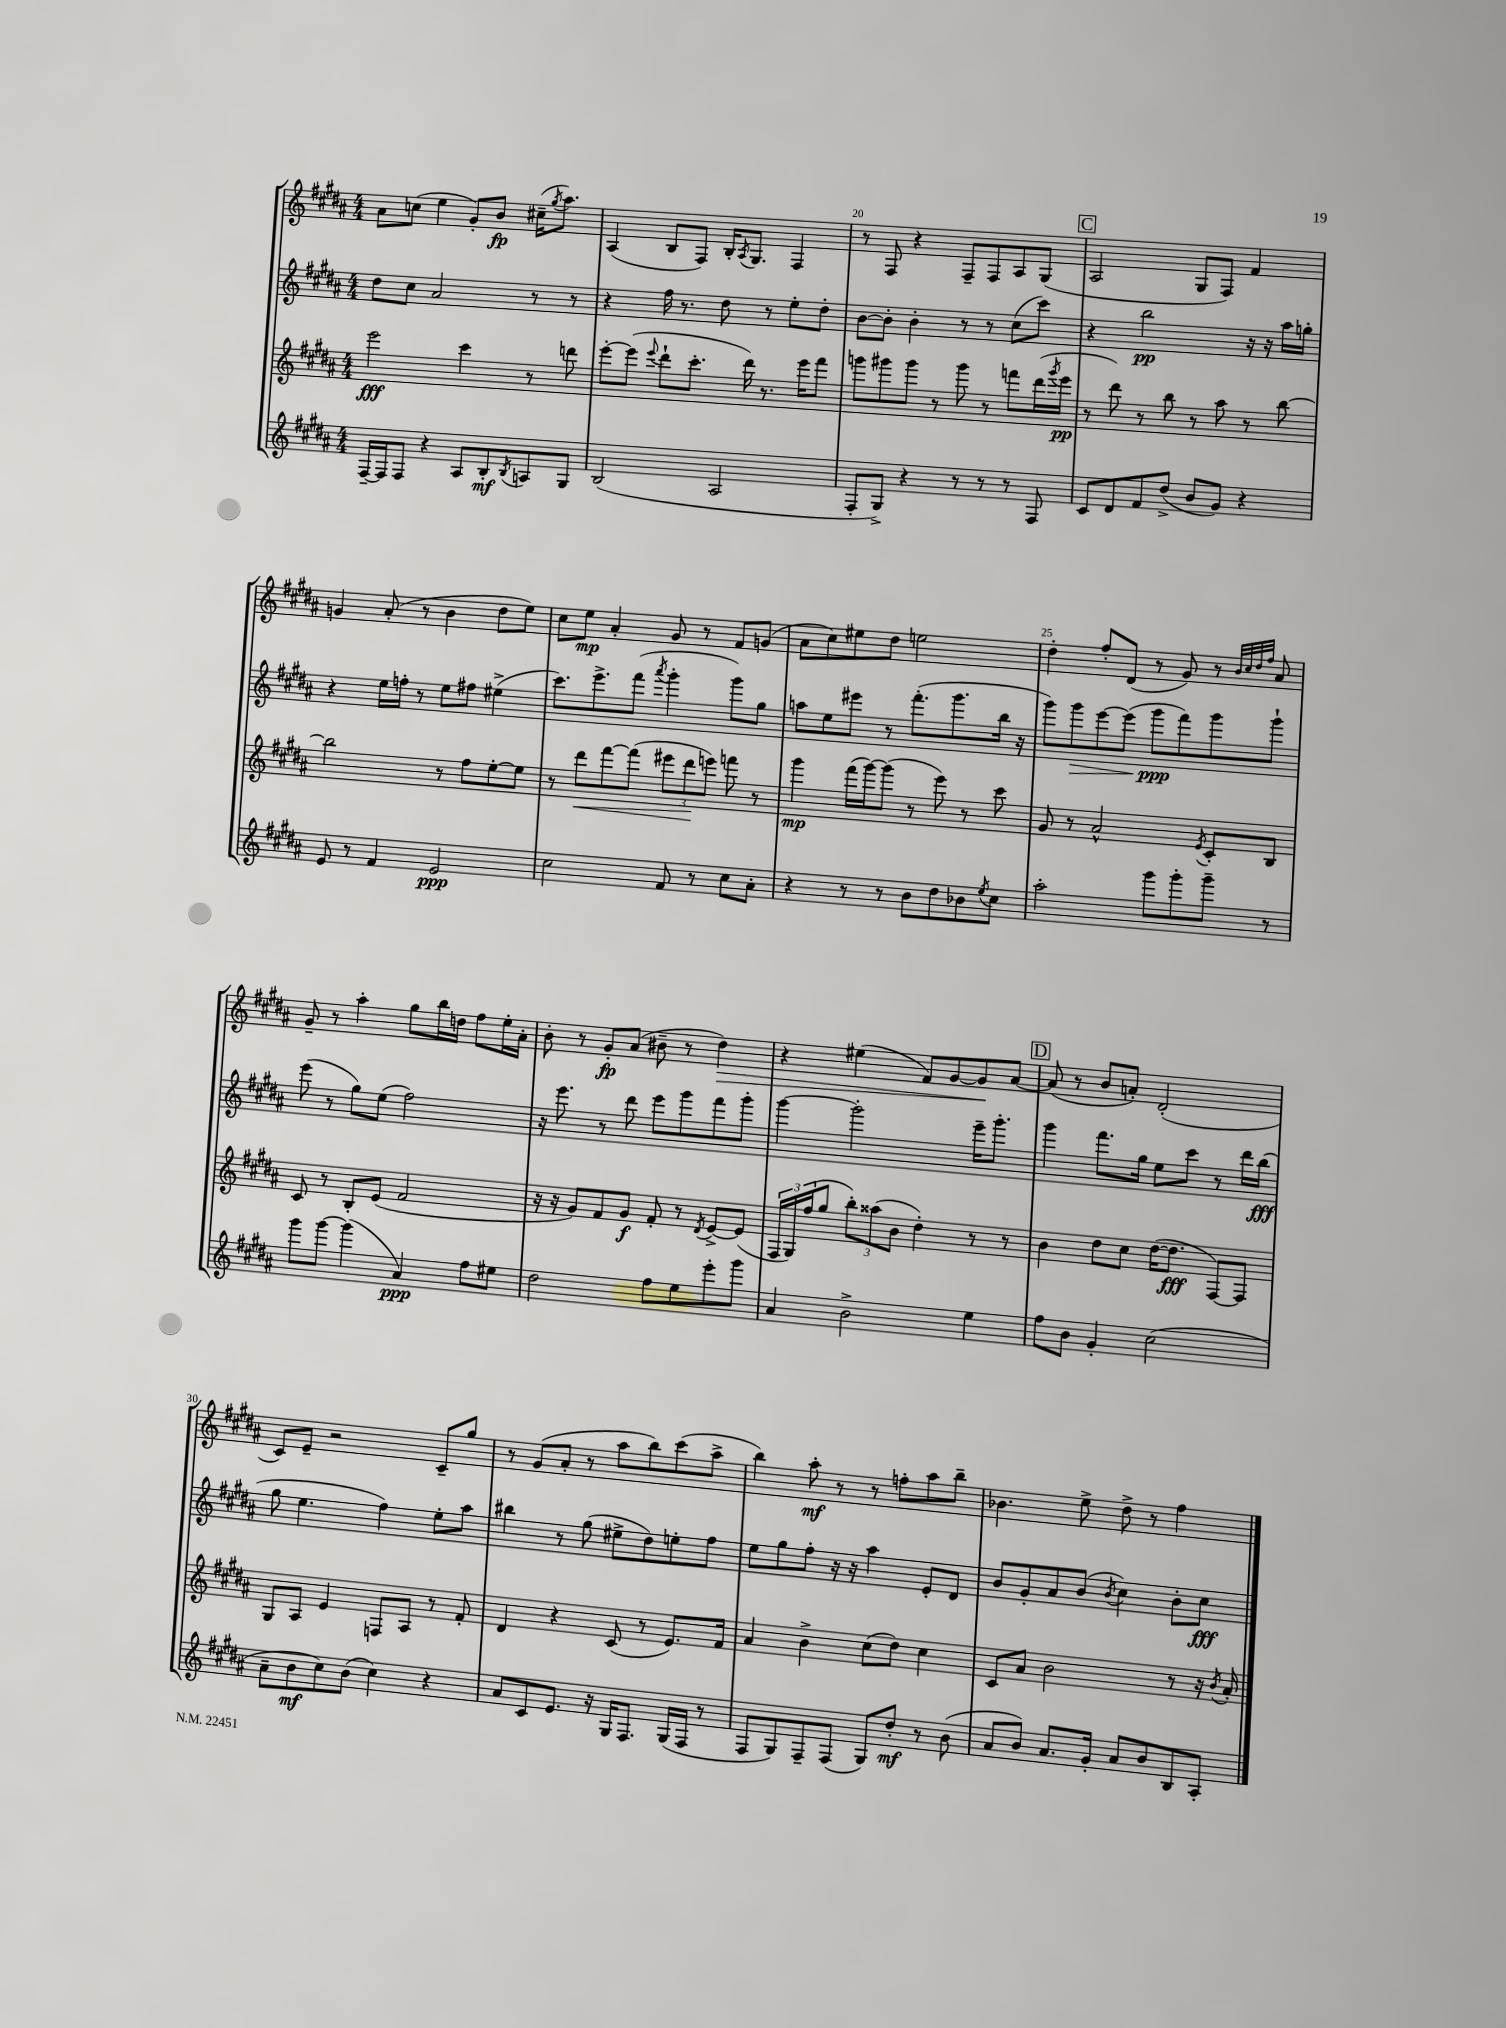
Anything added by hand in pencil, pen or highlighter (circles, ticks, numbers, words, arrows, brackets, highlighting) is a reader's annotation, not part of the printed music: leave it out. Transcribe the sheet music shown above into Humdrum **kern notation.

**kern	**kern	**kern	**kern
*staff4	*staff3	*staff2	*staff1
*clefG2	*clefG2	*clefG2	*clefG2
*k[f#c#g#d#a#]	*k[f#c#g#d#a#]	*k[f#c#g#d#a#]	*k[f#c#g#d#a#]
*M4/4	*M4/4	*M4/4	*M4/4
[16F#~	2eee	8dd#	8a#
16F#]	.	.	.
8F#	.	8cc#	(8cc
4r	.	2a#	4ee
8A#	4ccc#	.	8g#')
8B'	.	.	8b
8qB	.	.	.
8A	8r	8r	(16cc#~
.	.	.	8qgg#
.	.	.	8.aa#)
8G#	8ddd	8r	.
=	=	=	=
(2B	[8eee'	4r	(4A#
.	(8eee]	.	.
.	8qqeee	.	.
.	8ddd#`	16ff#	8B
.	.	8.r	.
.	8.ccc#'	.	8F#)
2A#	.	8dd#	16B'
.	.	.	8qA#
.	16ddd#)	.	8.G#
.	8.r	8r	.
.	.	8ee'	4F#
.	16eee	.	.
.	8fff#	8dd#'	.
=	=	=	=
8F#'	8ggg	[8b	8r
8G#^)	8ggg#	8b']	8F#
4r	8ggg#	4b'	4r
.	8r	.	.
8r	8ggg#	8r	8F#~
8r	8r	8r	8F#
8r	8fff	(8cc#	8A#
8F#	(16ddd#	8ccc#)	(8G#
.	8qggg#	.	.
.	16eee	.	.
=	=	=	=
8c#	8r	4r	2A#
8d#	8ddd#)	.	.
8f#	8r	2bb	.
(8dd#^	8bb	.	.
8b	8r	.	8G#
8g#)	8aa#	.	8F#)
4r	8r	16r	4f#
.	.	16r	.
.	[8bb	16aa#	.
.	.	16gg'	.
=	=	=	=
8e	2bb]	4r	4g
8r	.	.	.
4f#	.	16ee	(8a#'
.	.	16ff'	.
.	.	8r	8r
2e	8r	8ee	4b
.	8ff#	8ff#	.
.	[8ee'	(4ee#^	8dd#
.	8ee]	.	8ee)
=	=	=	=
2cc#	8r	8.ccc#)	8cc#
.	8ddd#	.	8ee
.	.	8.eee^	.
.	[8fff#	.	4a#'
.	(8fff#]	(8fff#	.
.	.	8qaaa#	.
8f#	12eee#	4ggg#'	8g#
.	12ddd#	.	.
8r	.	.	8r
.	12eee)	.	.
8cc#	8fff	8ggg#)	8f#
8a#'	8r	8gg#	(8g
=	=	=	=
4r	4ggg#	8aa	8a#
.	.	8ee	8cc#)
8r	(16fff#	8eee#	8ee#
.	[16ggg#)	.	.
8r	(8ggg#]	8r	8dd#
8b	8r	(8.fff#'	2ee
8dd#	8eee)	.	.
.	.	8.ggg#	.
8b-	8r	.	.
8qee	.	.	.
8cc#	8ccc#	16bb	.
.	.	16r	.
=	=	=	=
2aa#'	8g#	8ggg#)	4dd#'
.	8r	8ggg#	.
.	2a#^^	[8eee	8ff#'
.	.	(8eee]	(8d#
8ggg#	.	8ggg#	8r
8ggg#'	.	8fff#)	8g#)
.	8qe	.	.
8ggg#~	8c#'	8ggg#	8r
.	.	.	32qqb
.	.	.	32qqcc#
.	.	.	32qqdd#
.	.	.	32qqff#
8r	8B	8ggg#`	8a#
=	=	=	=
8ggg#	8c#	(8eee	8g#~
[8ggg#	8r	8r	8r
(4ggg#]	8B'	8gg#)	4aa#'
.	(8e	(8ee	.
4a#)	2f#	2ff#)	8gg#
.	.	.	16bb
.	.	.	16dd
8ff#	.	.	8ff#
8ee#	.	.	16ee'
.	.	.	16a#'
=	=	=	=
2dd#	16r	16r	8b'
.	16r	8.eee	.
.	8g#)	.	8r
.	8f#	8r	8g#'
.	8g#	8ddd#	(8a#
8ff#	8f#'	8eee	8b#~
8ee	8r	8ggg#	8r
.	8qd#	.	.
8eee'	[8e^	8fff#	4dd#)
8ggg#	(8e]	8ggg#'	.
=	=	=	=
4a#	24F#	[4ggg#	4r
.	24G#)	.	.
.	(24ff#	.	.
.	8gg#	.	.
2b^	12bb')	2ggg#']	(4ee#
.	(12aa##	.	.
.	12b	.	.
.	4dd#')	.	8f#)
.	.	.	[8g#
4ee	8r	16eee~	8g#]
.	.	8.ggg#'	.
.	8r	.	[8a#
=	=	=	=
8ff#	4b	4ggg#	(8a#]
8b	.	.	8r
4g#'	8dd#	8.fff#	8b
.	8cc#	.	8a')
.	.	16gg#	.
(2cc#	([16dd#	8ee	(2d#'
.	8.dd#]	.	.
.	.	8ccc#	.
.	[8F#)	8r	.
.	8F#]	16ddd#	.
.	.	(16bb	.
=	=	=	=
8a#~	8G#	8gg#	8c#)
8b	8A#	4.ee	8e~
8cc#)	4e	.	2r
(8b	.	.	.
4cc#)	8F	4ff#)	.
.	8A#	.	.
4r	8r	8ee'	8c#~
.	8f#'	8aa#	8gg#
=	=	=	=
8a#	4d#	4bb#	8r
8c#	.	.	(8g#
8.e	4r	8r	8a#'
.	.	(8gg#	8r
16r	.	.	.
16G#	(8c#	8ee#^	8aa#
8.F#	.	.	.
.	8r	8dd#)	8bb)
(16G#	8.e)	8ee'	(8ccc#
16F#	.	.	.
8r	.	8ff#	8aa#^
.	16f#	.	.
=	=	=	=
8F#	4a#	8ee	4bb)
8G#)	.	8gg#	.
8F#~	4b^	8ff#'	8aa#'
(8F#	.	16r	8r
.	.	16r	.
8G#)	(8cc#	4aa#	8r
8dd#'	8dd#)	.	8ff'
8r	4cc#	8e'	8aa#
(8b	.	8d#	8bb~
=	=	=	=
8a#	8c#	8b	4.b-
8b)	8a#	8g#'	.
8.a#	2b	8a#	.
.	.	(8b	8ee^
16g#'	.	.	.
.	.	8qb	.
8a#	.	4cc#)	8dd#^
8b	.	.	8r
8B	8r	8b'	4ff#
8A#'	16r	8cc#	.
.	8qb	.	.
.	16a#'	.	.
==	==	==	==
*-	*-	*-	*-
